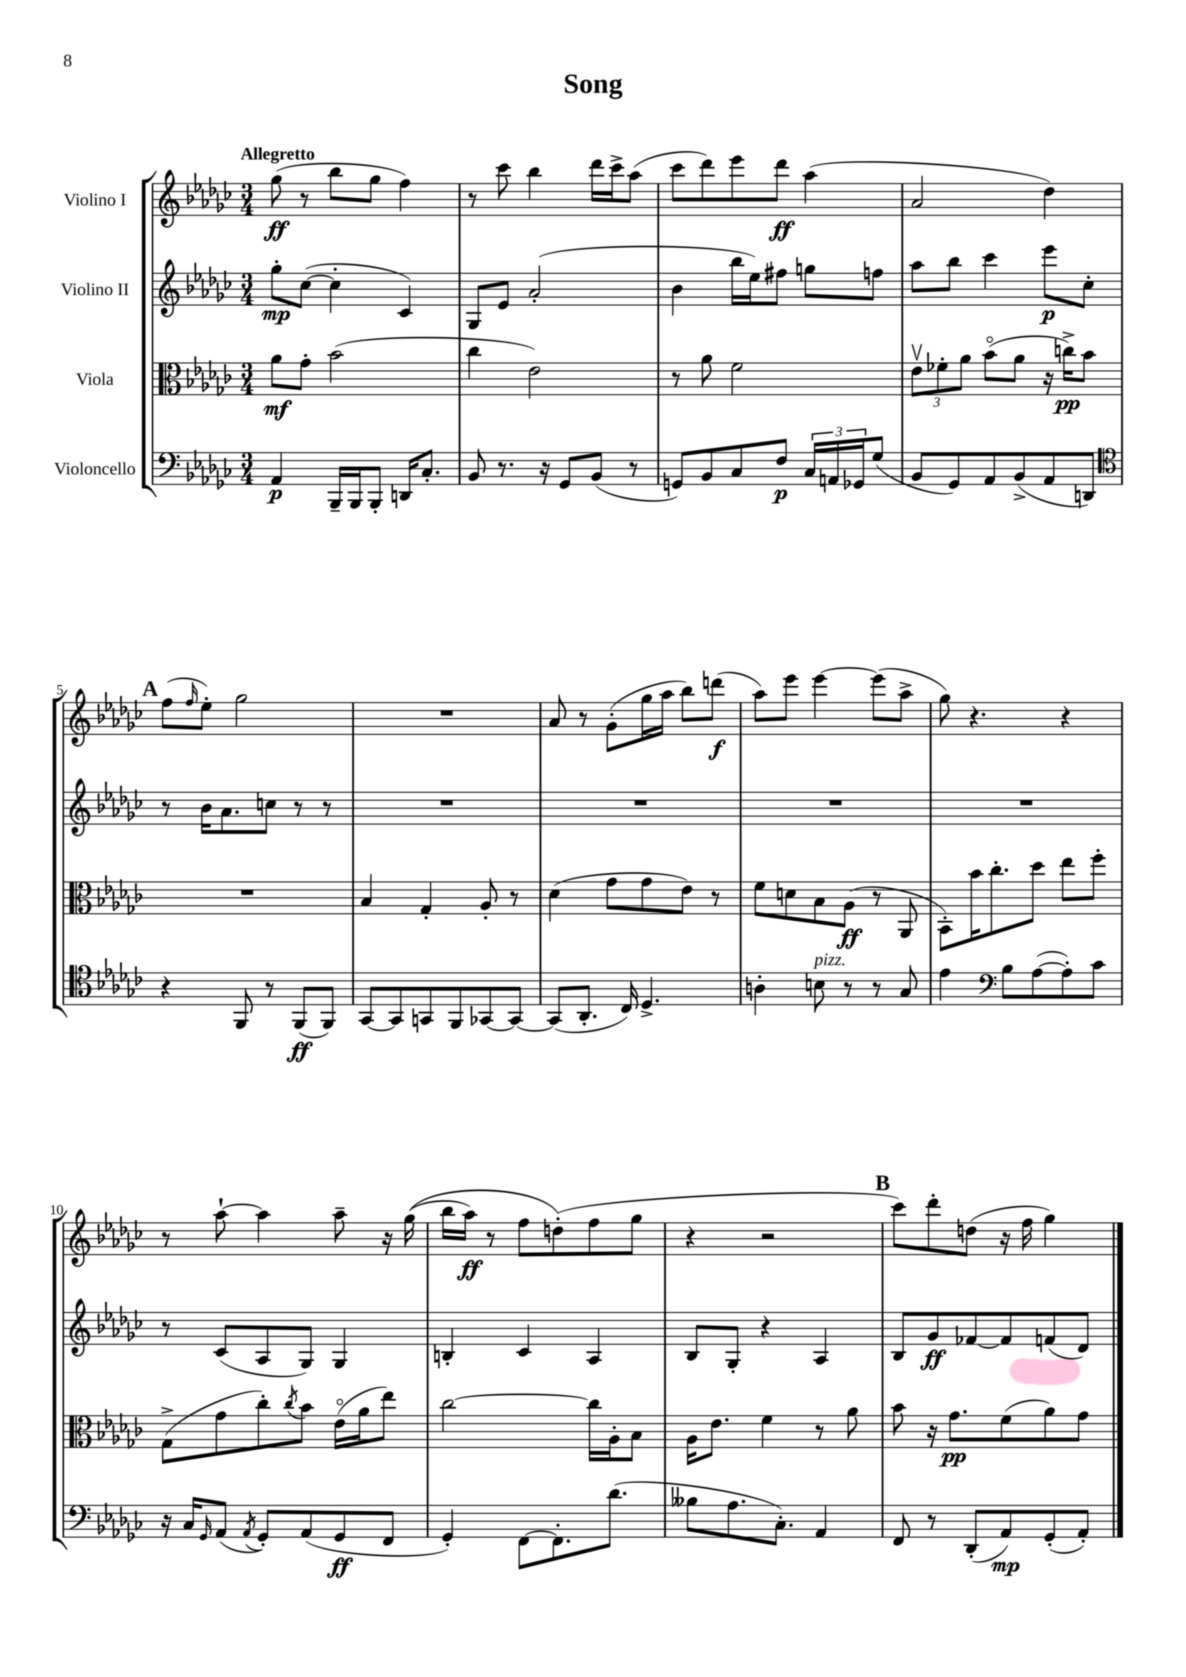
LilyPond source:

\header { title = "Song" }
<<
\new StaffGroup <<
\new Staff = "s0" \with { instrumentName = "Violino I" } {
    \clef treble \key ges \major \numericTimeSignature \time 3/4 \tempo "Allegretto"
    ges''8\ff( r8 bes''8 ges''8 f''4) |
    r8 ces'''8 bes''4 des'''16 ces'''16-> aes''8( |
    ces'''8 des'''8) ees'''8 des'''8\ff aes''4( |
    aes'2 des''4) |
    \mark \markup { \bold "A" } f''8( \grace { f''16 } ees''8-.) ges''2 |
    R2. |
    aes'8 r8 ges'8-.( ges''16 aes''16 bes''8) d'''8\f( |
    aes''8) ees'''8 ees'''4~ ees'''8( aes''8-> |
    ges''8) r4. r4 |
    r8 aes''8~-! aes''4 aes''8-- r16 ges''16(\( |
    bes''16 aes''16\ff) r8 f''8 d''8-.(\) f''8 ges''8 |
    r4 r2 |
    \mark \markup { \bold "B" } ces'''8) des'''8-. d''8( r16 f''16 ges''4) \bar "|." |
}
\new Staff = "s1" \with { instrumentName = "Violino II" } {
    \clef treble \key ges \major \numericTimeSignature \time 3/4
    ges''8-.\mp ces''8~( ces''4-. ces'4) |
    ges8 ees'8 aes'2-.( |
    bes'4 bes''16 ees''16) fis''8 g''8 f''8 |
    aes''8 bes''8 ces'''4 ees'''8\p ces''8-. |
    \mark \markup { \bold "A" } r8 bes'16 aes'8. c''8 r8 r8 |
    R2. |
    R2. |
    R2. |
    R2. |
    r8 ces'8( aes8 ges8) ges4 |
    b4-. ces'4 aes4 |
    bes8 ges8-. r4 aes4 |
    \mark \markup { \bold "B" } bes8 ges'8\ff fes'8~ fes'8 f'8( des'8) \bar "|." |
}
\new Staff = "s2" \with { instrumentName = "Viola" } {
    \clef alto \key ges \major \numericTimeSignature \time 3/4
    aes'8\mf ges'8-. bes'2( |
    ces''4 ees'2) |
    r8 aes'8 f'2 |
    \tuplet 3/2 { ees'8\upbow fes'8-. aes'8 } bes'8\flageolet( aes'8 r16 c''16->\pp) bes'8 |
    \mark \markup { \bold "A" } R2. |
    bes4 ges4-. aes8-. r8 |
    des'4( ges'8 ges'8 ees'8) r8 |
    f'8 d'8 bes8 aes8\ff( r8 aes,8 |
    bes,8-.) bes'16 ces''8.-. des''8 ees''8 f''8-. |
    ges8->( ges'8 ces''8-.) \acciaccatura { ces''8 } bes'8 ees'16\flageolet( aes'16 ees''8) |
    ces''2~ ces''16 aes16-. bes8 |
    aes16 ees'8. f'4 r8 aes'8 |
    \mark \markup { \bold "B" } bes'8 r16 ges'8.\pp f'8( aes'8) ges'8 \bar "|." |
}
\new Staff = "s3" \with { instrumentName = "Violoncello" } {
    \clef bass \key ges \major \numericTimeSignature \time 3/4
    aes,4\p bes,,16-- bes,,16 bes,,8-. d,16 ces8.-. |
    bes,8 r8. r16 ges,8 bes,8( r8 |
    g,8) bes,8 ces8 f8\p \tuplet 3/2 { ces16 a,16 ges,16 } ges8( |
    bes,8 ges,8) aes,8 bes,8->( aes,8 d,8) |
    \mark \markup { \bold "A" } \clef tenor r4 f,8 r8 f,8\ff( f,8) |
    ges,8~ ges,8 g,8 f,8 ges,8~ ges,8~ |
    ges,8( aes,8.-. ces16) des4.-> |
    a4-. b8^\markup { \italic "pizz." } r8 r8 ges8 |
    ees'4 \clef bass bes8 aes8~( aes8-.) ces'8 |
    r16 ces16 \grace { ges,16 } aes,8( \acciaccatura { aes,8 } ges,8-.) aes,8( ges,8\ff f,8 |
    ges,4-.) f,8~ f,8.-. des'8.( |
    beses8 aes8. ces8.-.) aes,4 |
    \mark \markup { \bold "B" } f,8 r8 des,8-.( aes,8\mp) ges,8-.( aes,8-.) \bar "|." |
}
>>
>>
